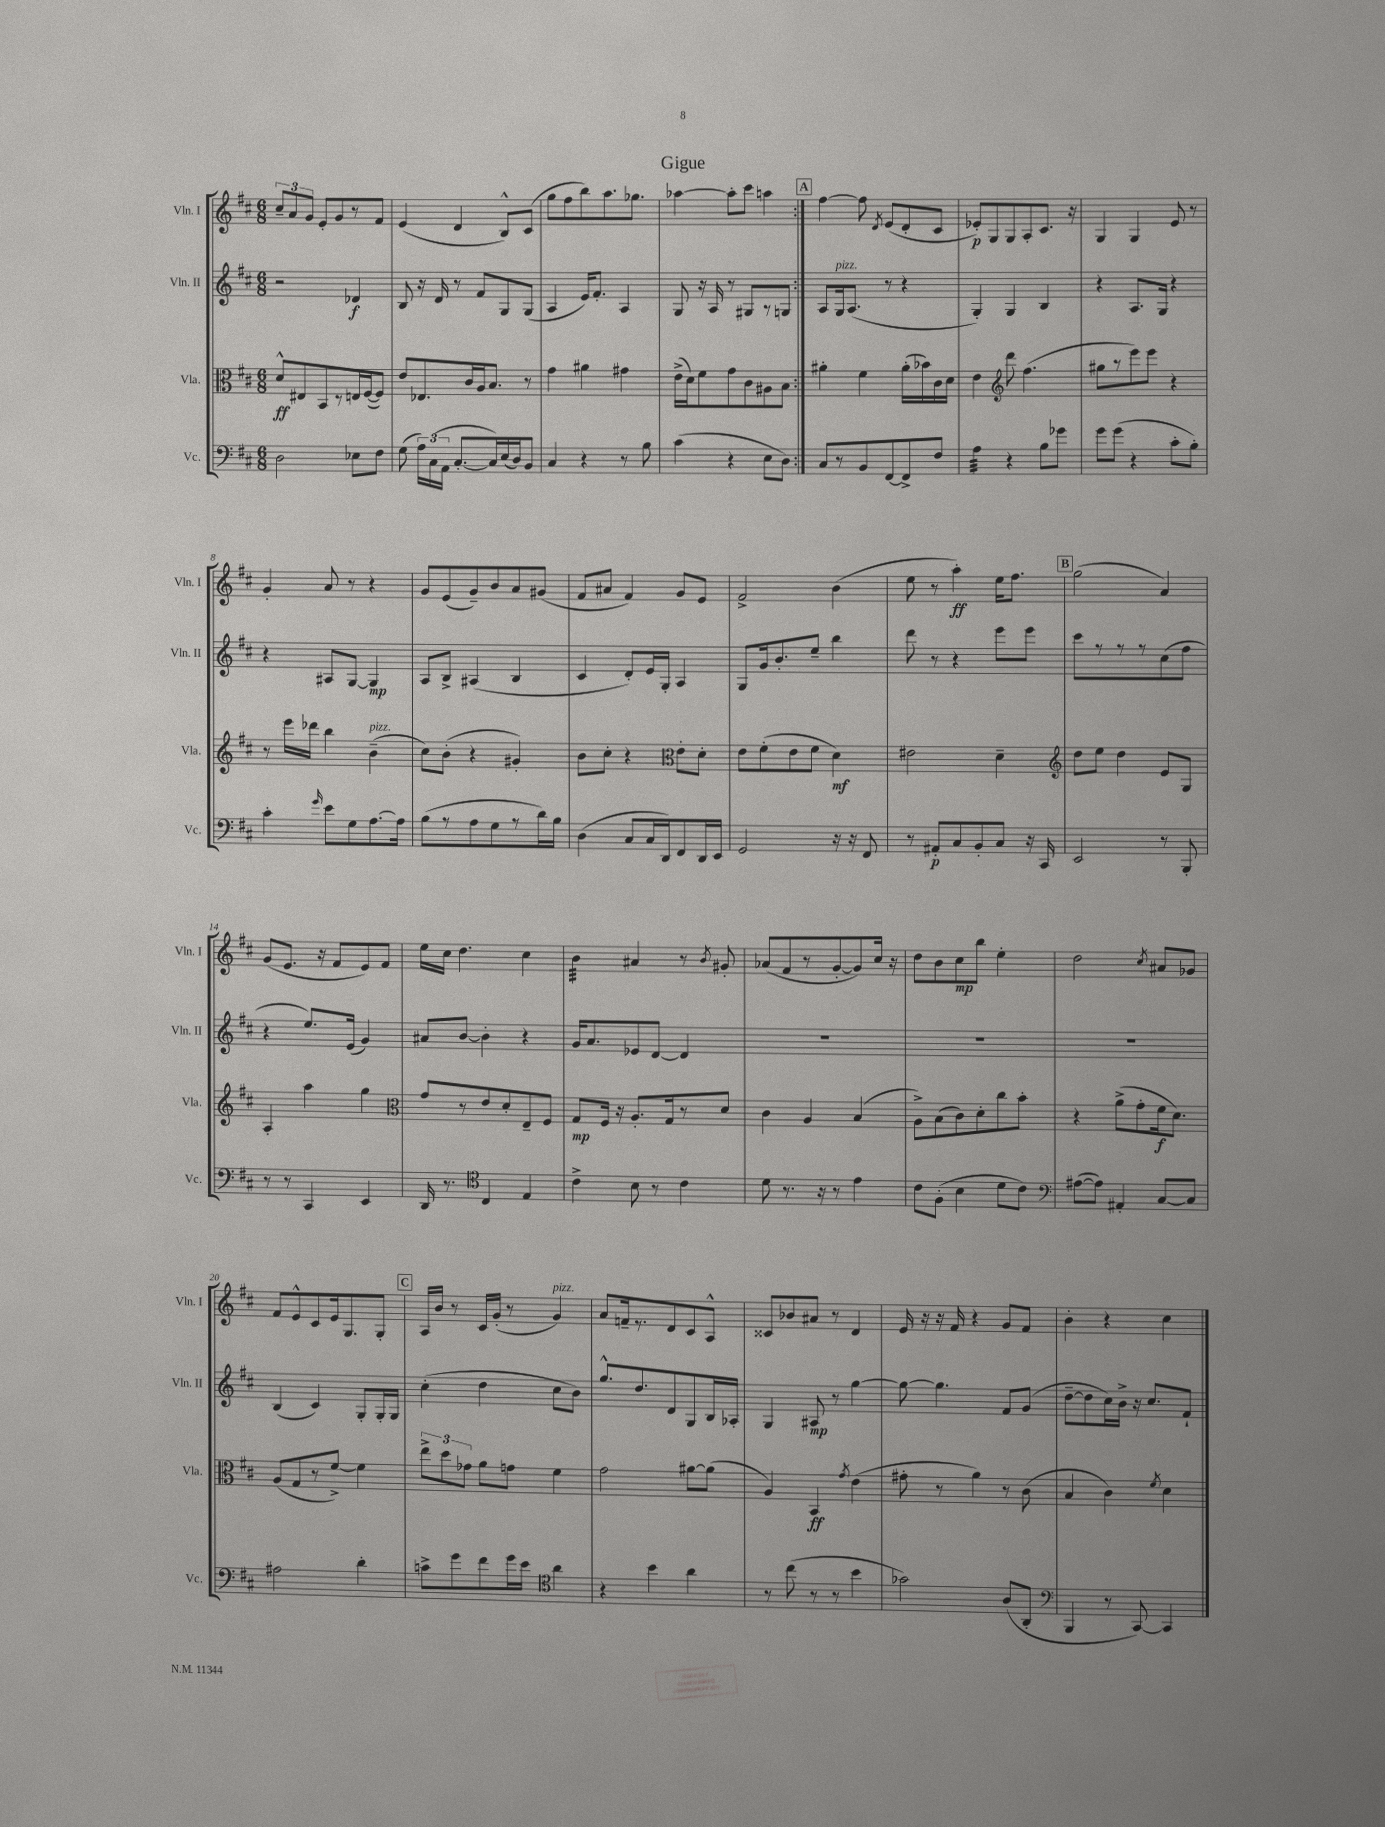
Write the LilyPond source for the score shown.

\header { title = "Gigue" }
<<
\new StaffGroup <<
\new Staff = "s0" \with { instrumentName = "Vln. I" shortInstrumentName = "Vln. I" } {
    \clef treble \key d \major \numericTimeSignature \time 6/8
    \autoBeamOff \repeat volta 2 { \tuplet 3/2 { cis''8[-- a'8 g'8] } e'8[-. g'8 r8 fis'8] |
    e'4( d'4 b8[-^) cis'8]( |
    g''8[ fis''8 b''8) a''8. ges''8.] |
    aes''4~ aes''8[-. cis'''8] a''4 | }
    \mark \markup { \box "A" } fis''4~ fis''8 \acciaccatura { d'8 } e'8[( d'8-. cis'8] |
    ees'8[-.\p) g8 g8 a8-. cis'8.] r16 |
    g4 g4 e'8 r8 |
    g'4-. a'8 r8 r4 |
    g'8[ e'8( g'8--) b'8 a'8 gis'8]( |
    fis'8[ ais'8] fis'4) g'8[ e'8] |
    fis'2-> b'4( |
    e''8 r8 a''4-.\ff) e''16[ fis''8.] |
    \mark \markup { \box "B" } g''2( a'4) |
    g'8[( e'8.] r16 fis'8[ e'8) fis'8] |
    e''16[ cis''16] d''4. cis''4 |
    b'4:32 ais'4 r8 \acciaccatura { b'8 } gis'8-. |
    aes'8[( fis'8 r8 g'8~-. g'8) cis''16] r16 |
    d''8[ b'8 cis''8\mp b''8] e''4-. |
    d''2 \acciaccatura { cis''8 } ais'8[ ges'8] |
    fis'8[ e'8-^ cis'8 e'16 g8. g8]-. |
    \mark \markup { \box "C" } a16[ b'16] r8 cis'16[ g'16]-.( r8 g'4^\markup { \italic "pizz." }) |
    a'8[ f'16-- r8. d'8 cis'8 a8]-^ |
    cisis'8[ bes'8 ais'8] r8 d'4 |
    e'16 r16 r16 fis'16 r4 g'8[ fis'8] |
    b'4-. r4 cis''4 \bar "|." |
}
\new Staff = "s1" \with { instrumentName = "Vln. II" shortInstrumentName = "Vln. II" } {
    \clef treble \key d \major \numericTimeSignature \time 6/8
    \autoBeamOff \repeat volta 2 { r2 des'4\f |
    b8 r16 d'16 r8 fis'8[ g8 g8]( |
    a4 e'16[) fis'8.]-. a4 |
    g8 r16 a16 r8 gis8[ r8 g8] | }
    \mark \markup { \box "A" } a8[ g16^\markup { \italic "pizz." } a8.]( r8 r4 |
    g4-.) g4 b4 |
    r4 a8.[ g16] r4 |
    r4 ais8[ g8]~ g4\mp |
    a8[ b8]-> ais4( b4 |
    cis'4 d'8[-.) e'16 g16]-. a4 |
    g8[ g'16 b'8.-. e''8]-- b''4 |
    d'''8 r8 r4 e'''8[ e'''8] |
    \mark \markup { \box "B" } cis'''8[ r8 r8 r8 cis''8( fis''8] |
    r4 e''8.[) e'16]( g'4) |
    ais'8[ b'8]~ b'4-. r4 |
    g'16[ a'8. ees'8 d'8]~ d'4 |
    R2. |
    R2. |
    R2. |
    b4( cis'4) g8[-. g16-. g16] |
    \mark \markup { \box "C" } cis''4-.( d''4 cis''8[ b'8]) |
    g''8.[-^ d''8. d'8 g8 b16 aes16]-. |
    g4 ais8\mp r8 g''4~ |
    g''8~ g''4. fis'8[ g'8]( |
    d''8[~-- d''8 cis''16) b'16]-> r16 cis''8.[ fis'8]-! \bar "|." |
}
\new Staff = "s2" \with { instrumentName = "Vla." shortInstrumentName = "Vla." } {
    \clef alto \key d \major \numericTimeSignature \time 6/8
    \autoBeamOff \repeat volta 2 { d'8[-^\ff eis8 b,8 r8 e16 fis16~( fis8]) |
    e'8[ ees8. cis'16 a16 b8.] r8 |
    g'4 ais'4 gis'4 |
    e'16[->( d'16) fis'8 g'8 cis'8 ais8 b8] | }
    \mark \markup { \box "A" } ais'4-. fis'4 ais'16[-.( bes'16) cis'16 d'16] |
    e'4 \clef treble d'''8 fis''4.( |
    gis''8[ r8 e'''8) e'''8] r4 |
    r8 e'''16[ des'''16] b''4 b'4--^\markup { \italic "pizz." }( |
    cis''8[) b'8]-.( r4 gis'4-.) |
    b'8[ cis''8]-. r4 \clef alto e'8[-. d'8]-. |
    e'8[ fis'8-.( e'8 fis'8] d'4\mf) |
    eis'2 d'4-- |
    \mark \markup { \box "B" } \clef treble d''8[ e''8] d''4 e'8[ g8] |
    a4-. a''4 g''4 |
    \clef alto g'8[ r8 e'8 d'8-. e8-- fis8] |
    g8[\mp fis16] r16 a8.[-. g16 r8 d'8] |
    cis'4 a4 b4( |
    a8[->) b8( cis'8) d'8-. cis''8 b'8]-. |
    r4 a'8[->( g'8-. fis'16\f d'8.]) |
    a8[( g8 r8 fis'8]~->) fis'4 |
    \mark \markup { \box "C" } \tuplet 3/2 { e''8[-> d''8 ges'8] } a'8[ g'8] fis'4 |
    g'2 ais'8[~ ais'8]( |
    a4) b,4\ff \acciaccatura { g'8 } e'4( |
    gis'8-. r8 a'4) r8 cis'8( |
    b4 cis'4) \acciaccatura { fis'8 } d'4 \bar "|." |
}
\new Staff = "s3" \with { instrumentName = "Vc." shortInstrumentName = "Vc." } {
    \clef bass \key d \major \numericTimeSignature \time 6/8
    \autoBeamOff \repeat volta 2 { d2 ees8[ fis8] |
    g8( \tuplet 3/2 { a16[) cis16( a,16] } cis8.[~-. cis16) e16( d16) b,8] |
    cis4 r4 r8 b8 |
    cis'4( r4 e8[ d8]) | }
    \mark \markup { \box "A" } cis8[ r8 b,8 fis,8~ fis,8-> fis8] |
    a4:32 r4 b8[ ges'8] |
    g'8[ g'8]( r4 cis'8[-. b8]-.) |
    cis'4-. \grace { g'16 } e'8[ g8 a8.~ a16] |
    b8[( r8 a8 g8 r8 d'16) b16] |
    d4( cis8[ cis16 d,16) fis,8 d,16 e,16] |
    g,2 r16 r16 fis,8 |
    r8 ais,8[-.\p cis8 b,8-. cis8] r16 cis,16 |
    \mark \markup { \box "B" } e,2 r8 b,,8-. |
    r8 r8 cis,4 e,4 |
    d,16 r8. \clef tenor cis4 e4 |
    cis'4-> b8 r8 cis'4 |
    d'8 r8. r16 r8 e'4 |
    cis'8[ fis8]-.( b4 d'8[ cis'8]) |
    \clef bass ais8[~( ais8]) ais,4-. cis8[~ cis8] |
    ais2 d'4-. |
    \mark \markup { \box "C" } c'8[-> g'8 fis'8 g'16 e'16] \clef tenor a'4 |
    r4 b'4 a'4 |
    r8 cis''8( r8 r8 b'4 |
    ges'2) a8[( a,8]-. |
    \clef bass b,,4 r8 cis,8~) cis,4 \bar "|." |
}
>>
>>
